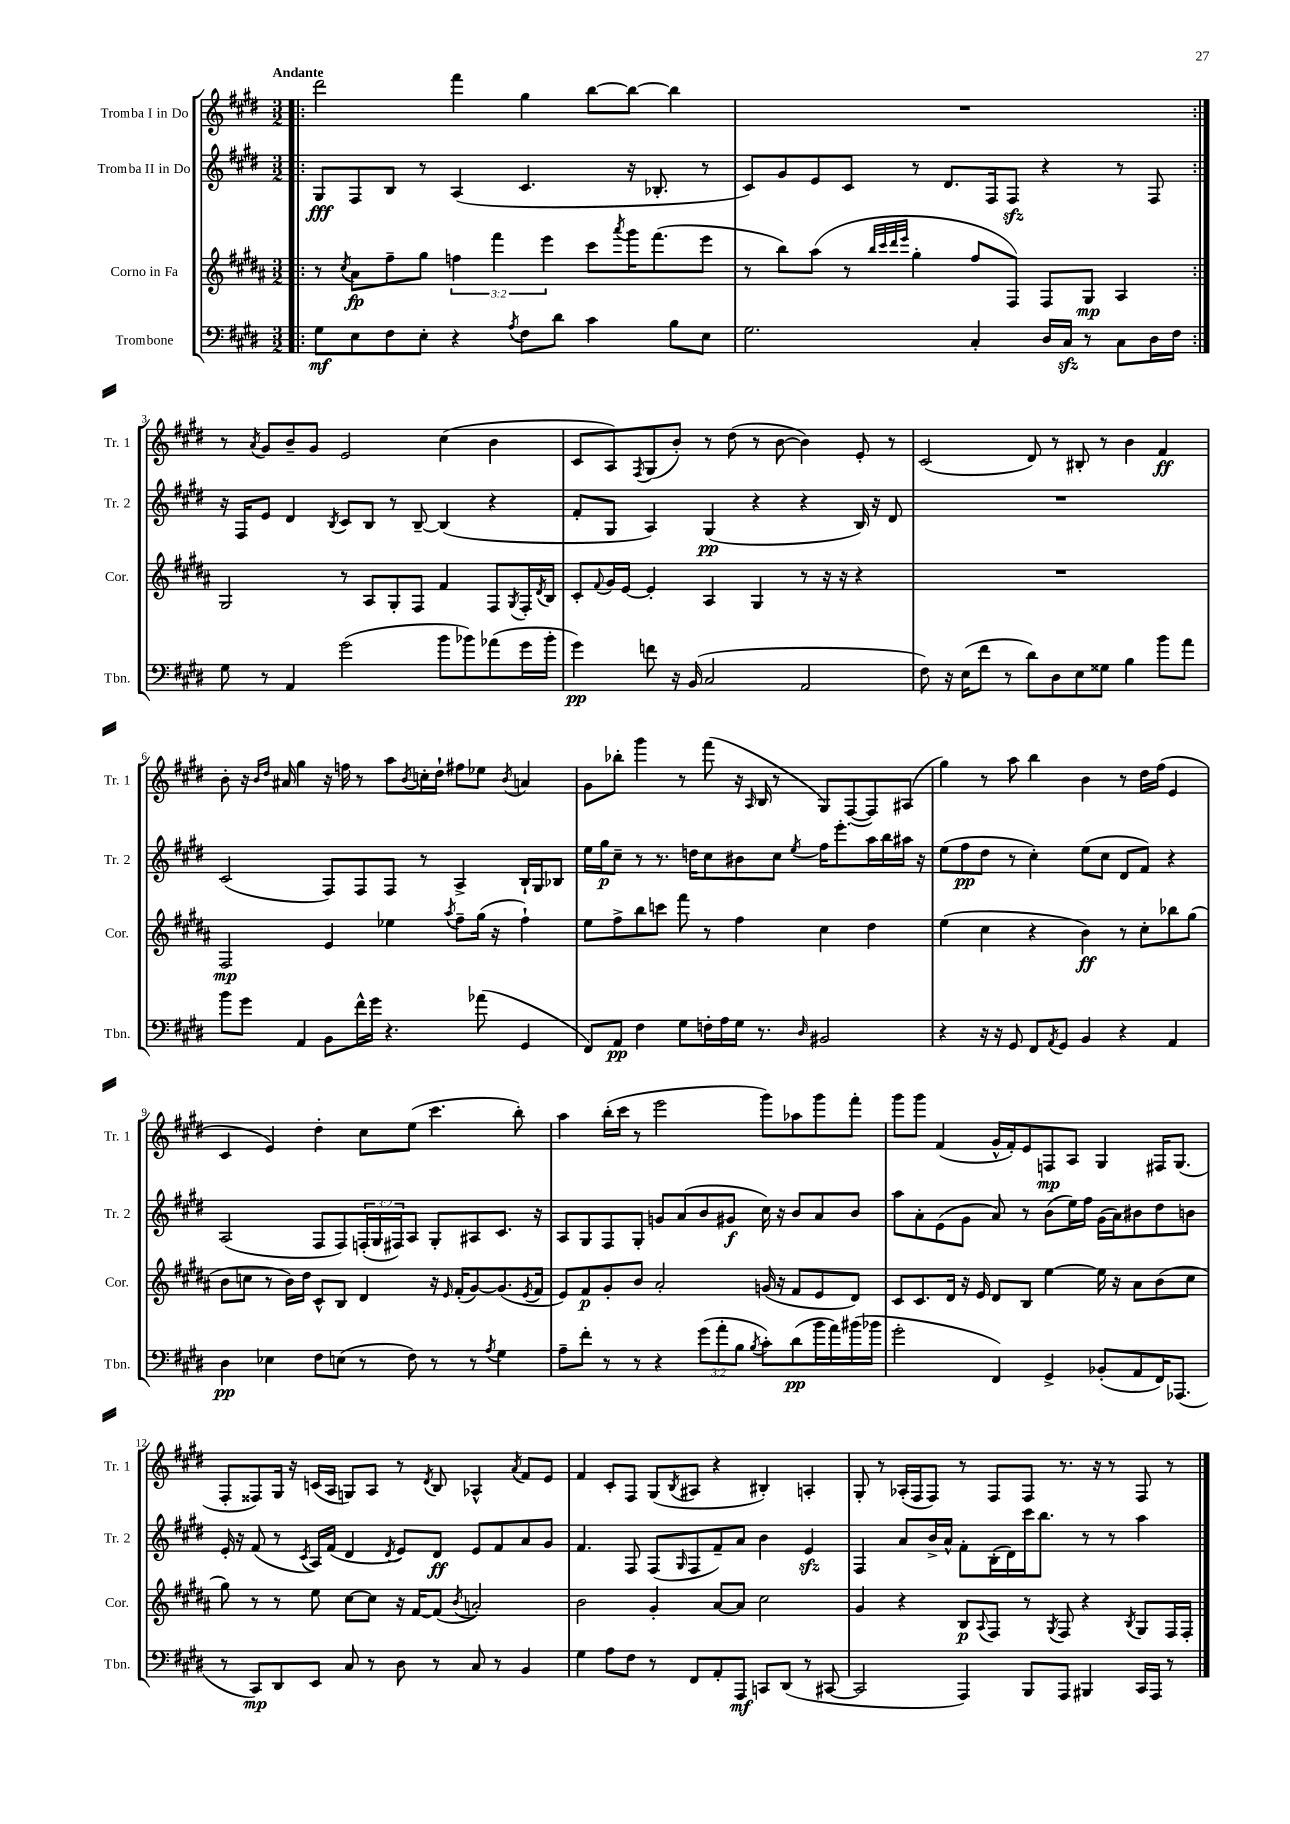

**kern	**kern	**kern	**kern
*staff4	*staff3	*staff2	*staff1
*clefF4	*clefG2	*clefG2	*clefG2
*k[f#c#g#d#]	*k[f#c#g#d#a#]	*k[f#c#g#d#]	*k[f#c#g#d#]
*M3/2	*M3/2	*M3/2	*M3/2
=!|:	=!|:	=!|:	=!|:
8G#	8r	8G#	2ddd#
.	8qcc#	.	.
8E	8a#	8F#	.
8F#	8ff#~	8B	.
8E'	8gg#	8r	.
4r	6ff	(4A	4fff#
.	6fff#	.	.
8qA	.	.	.
8F#	.	4.c#	4gg#
.	6eee	.	.
8d#	.	.	.
4c#	8ccc#	.	[8bb
.	8qaaa#	.	.
.	16ggg#	16r	8bb_
.	(8.fff#	8.B-'	.
8B	.	.	4bb]
8E	8eee	8r	.
=	=	=	=
2.G#	8r	8c#)	1.r
.	8bb)	8g#	.
.	(8aa#	8e	.
.	8r	8c#	.
.	32qqbb	.	.
.	32qqccc#	.	.
.	32qqddd#	.	.
.	32qqeee	.	.
.	4gg#'	8r	.
.	.	8.d#	.
4C#'	8ff#	.	.
.	.	16F#	.
.	8F#)	8F#	.
16D#	8F#	4r	.
16C#	.	.	.
8r	8G#	.	.
8C#	4A#	8r	.
16D#	.	8F#	.
16F#	.	.	.
=:|!	=:|!	=:|!	=:|!
8G#	2G#	16r	8r
.	.	16F#	.
.	.	.	8qa
8r	.	8e	8g#
4AA	.	4d#	8b~
.	.	.	8g#
.	.	8qB	.
(2g#	8r	8c#	2e
.	8A#	8B	.
.	8G#'	8r	.
.	8F#	[8B~	.
8b	4f#	(4B]	(4cc#
8b-)	.	.	.
(8a-	8F#	4r	4b
.	8qG#	.	.
16g#	16F#'	.	.
.	8qd#	.	.
16b-'	16B	.	.
=	=	=	=
4g#)	8c#'	8f#'	8c#
.	8qqf#	.	.
.	16g#	8G#	8A)
.	[16e	.	.
.	.	.	8qF#
8f	4e']	4A)	(8G#
16r	.	.	8b')
(16BB	.	.	.
2C#	4A#	(4G#	8r
.	.	.	(8dd#
.	4G#	4r	8r
.	.	.	[8b
2AA	8r	4r	4b])
.	16r	.	.
.	16r	.	.
.	4r	16B)	8e'
.	.	16r	.
.	.	8d#	8r
=	=	=	=
8F#)	1.r	1.r	(2c#
16r	.	.	.
(16E	.	.	.
8f#	.	.	.
8r	.	.	.
8d#)	.	.	8d#)
8D#	.	.	8r
8E	.	.	8B#'
8G##	.	.	8r
4B	.	.	4b
8b	.	.	4f#
8a	.	.	.
=	=	=	=
8b	2F#	(2c#	8b'
8g#	.	.	16r
.	.	.	16qqb
.	.	.	16qqdd#
.	.	.	16a#
4AA	.	.	4gg#
8BB	4e	8F#)	16r
.	.	.	16ff
16f#^^	.	8F#	8r
16g#	.	.	.
4.r	4ee-	8F#	8aa
.	.	.	8qb
.	.	8r	16cc'
.	.	.	16dd#`
.	8qaa#	.	.
.	8ff#~	4A^	8ff#
(8a-	(16gg#	.	8ee-
.	16r	.	.
.	.	.	8qb
4GG#	4ff#`)	16B`	4a
.	.	16G#	.
.	.	8B-	.
=	=	=	=
8FF#)	8ee	16ee	8g#
.	.	16gg#	.
8AA	8ff#^	8cc#~	8bb-'
4F#	8bb	8r	4ggg#
.	8ccc	8.r	.
8G#	8fff#	.	8r
.	.	16dd	.
16F'	8r	8cc#	(8fff#
16A	.	.	.
16G#	4ff#	8b#	16r
.	.	.	16qqA
8.r	.	.	16B
.	.	8cc#	8r
16qqD#	.	8qee	.
2BB#	4cc#	16ff#	8G#)
.	.	8.eee'	.
.	.	.	([8F#
.	4dd#	16aa	8F#])
.	.	16bb	.
.	.	16aa#	(8A#
.	.	16r	.
=	=	=	=
4r	(4ee	(8ee	4gg#)
.	.	8ff#	.
16r	4cc#	8dd#	8r
16r	.	.	.
8GG#	.	8r	8aa
8FF#	4r	4cc#')	4bb
8qAA	.	.	.
8GG#	.	.	.
4BB	4b)	(8ee	4b
.	.	8cc#	.
4r	8r	8d#	8r
.	8cc#'	8f#)	16dd#
.	.	.	(16ff#
4AA	8bb-	4r	4e
.	(8gg#	.	.
=	=	=	=
4D#	8b	(2A	4c#
.	8cc	.	.
4E-	8r	.	4e)
.	16b)	.	.
.	16dd#	.	.
8F#	8c#^^	8F#	4dd#'
(8E	8B	8F#)	.
8r	4d#	(24F'	8cc#
.	.	24G#	.
.	.	24F#)	.
8F#)	.	8A	(8ee
8r	16r	8G#'	4.ccc#
.	16qqe	.	.
.	(16f#'	.	.
8r	[8g#)	8A#	.
8qA	.	.	.
4G#	(8.g#]	8.c#	.
.	.	.	8bb')
.	8qe	.	.
.	16f#	16r	.
=	=	=	=
8A~	8e)	8A	4aa
8f#'	8f#	8G#	.
8r	8g#'	8F#	(16bb'
.	.	.	16ccc#
8r	8b	8G#'	8r
4r	2a#'	8g	2eee
.	.	(8a	.
(12g#	.	8b	.
12a'	.	.	.
.	.	8g#	.
12B	.	.	.
8qB	.	.	.
8c#')	(16g	16cc#)	8ggg#)
.	16r	16r	.
(8d#	8f#	8b	8aa-
16b	8e	8a	8ggg#
16a)	.	.	.
(16b#	8d#)	8b	8fff#'
16b-	.	.	.
=	=	=	=
2g#'	8c#	8aa	8ggg#
.	8.c#	8a'	8ggg#
.	.	(8e	(4f#
.	16d#	.	.
.	16r	8g#	.
.	16e	.	.
4FF#)	8d#	8a)	16g#^^
.	.	.	16f#')
.	8B	8r	8e
4GG#^	[4ee	(8b	8F
.	.	16ee)	8A
.	.	16ff#	.
(8BB-'	16ee]	(16g#	4G#
.	16r	16a)	.
8AA	8a#	8b#	.
16FF#)	(8b	8dd#	16F#
(8.AAA-	.	.	(8.G#
.	8cc#	8b	.
=	=	=	=
8r	8gg#)	16e'	8F#'
.	.	16r	.
8CC#)	8r	(8f#	8F##)
8DD#	8r	8r	16G#
.	.	.	16r
.	.	8qc#	.
8EE	8ee	16A)	(16c
.	.	(16f#	16A
8C#	[8cc#	4d#	8G)
8r	8cc#]	.	8A
.	.	8qd#	.
8D#	16r	8e)	8r
.	[16f#	.	.
.	.	.	8qd#
8r	(8f#]	8d#	8B
.	8qb	.	.
8C#	2a')	8e	4A-^^
8r	.	8f#	.
.	.	.	8qa
4BB	.	8a	8f#
.	.	8g#	8e
=	=	=	=
4G#	2b	4.f#	4f#
8A	.	.	8c#'
8F#	.	8F#	8F#
8r	4g#'	(8F#	(8G#
.	.	16qqG#	8qB
8FF#	.	8F#	8A#
8AA'	[8a#	8f#~)	4r
8AAA	8a#]	8a	.
8CC	2cc#	4b	4B#')
(8DD#	.	.	.
8r	.	4e	4A'
[8CC#	.	.	.
=	=	=	=
2CC#]	4g#	4F#	8G#'
.	.	.	8r
.	4r	8a	(16A-'
.	.	.	16F#
.	.	16b^	8F#)
.	.	16a^^	.
4AAA)	8B	8f#'	8r
.	8qqA#	.	.
.	8F#	(16B'	8F#
.	.	16d#)	.
8BBB	8r	16ccc#	8F#
.	.	8.bb	.
.	8qG#	.	.
8AAA	8F#	.	8.r
4BBB#	4r	8r	.
.	.	.	16r
.	.	8r	8r
.	8qB	.	.
16CC#	8G#	4aa	8F#
16AAA	.	.	.
8r	16F#	.	8r
.	16F#'	.	.
==	==	==	==
*-	*-	*-	*-
